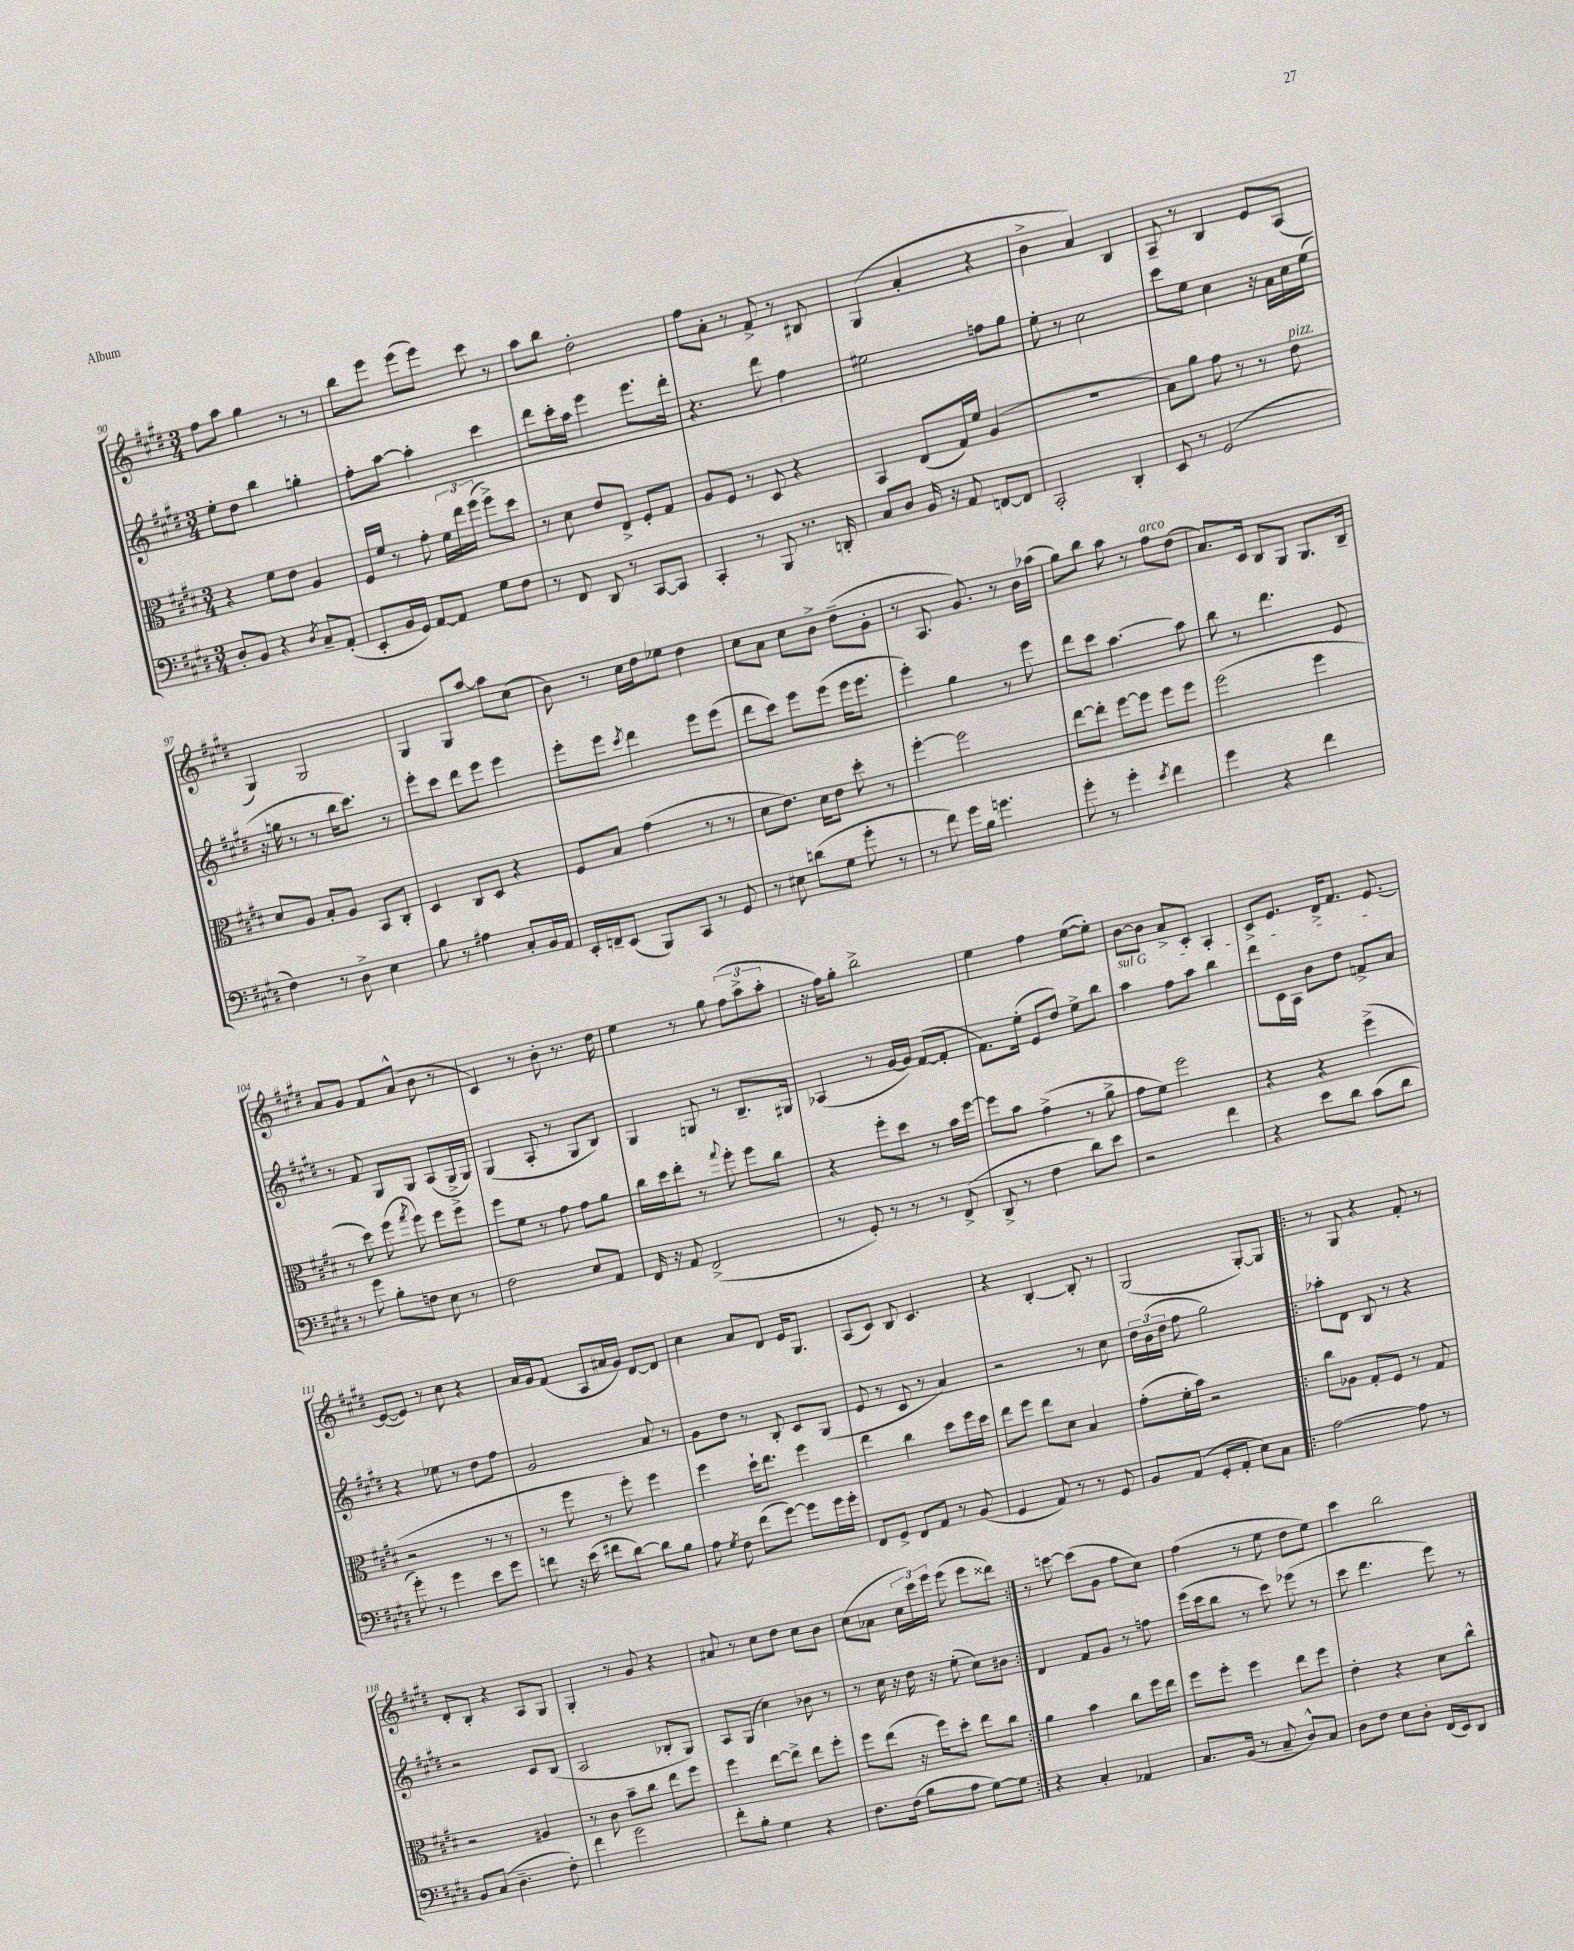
<<
\new StaffGroup <<
\new Staff = "s0" {
    \clef treble \key e \major \numericTimeSignature \time 3/4
    \autoBeamOff fis''8[ a''8] gis''4 r8 r8 |
    b''8[ e'''8] e'''8[( e'''8]) cis'''8 r8 |
    a''8[ b''8] dis''2-. |
    fis''8[ a'8]-. r8 fis'8-> r8 bis8 |
    gis4( a'4-. r4 |
    b'4-> a'4) b4 |
    a8-- r8 b4 e'8[ a8]( |
    gis4) gis2 |
    gis4 gis8[ a''8]~ a''8[ cis''8]( |
    b'8) r8 cis''16[ dis''16 ees''8] dis''4 |
    cis''8[ a'8] cis''8[ b'8]-> dis''8[--( gis'8]-. |
    r8 a8. gis'8.) r8 b'16[ aes''16]( |
    gis''8[) b''8] a''8 r8 fis''8[^\markup { \italic "arco" } dis''8]( |
    a'8.[) cis'16] b8[ gis8] gis8.[ b16]-- |
    a'8[ gis'8] fis'8[ a'8]-^( b'8 r8 |
    cis'4) r8 b'8-. r8. dis''16 |
    e''4 r8 gis''8 \tuplet 3/2 { fis''8[( a''8-> a''8]-. } |
    r16 fis''16[) gis''8]-. b''2-> |
    e''4 fis''4 e''8[~( e''8]-.) |
    b'8[~ b'8] a'8[-> cis'8]-. a4-. |
    cis'8[-> e'8.] dis'16[-> fis'8.] e'8.~ |
    e'8[~( e'8]) r8 cis''8 r4 |
    a'16[ gis'16 fis'8]( a8[ ais'16 gis'16]) dis'8[~ dis'8] |
    cis''4 a'8[ dis'8] e'16[ gis8.] |
    a8[( cis'8]) b8 cis'4. |
    r4 b4~-. b8-. r8 |
    gis2( gis8[~-.) gis8] |
    \repeat volta 2 { r8 gis8 r4 fis'8-. r8 |
    dis'8[-. b8]-. r4 a8[ gis8] |
    gis4-. r8 gis'8 r4 |
    ais'8 r8 cis''8[ dis''8] cis''8[ b'8] |
    cis''8[( aes'8] \tuplet 3/2 { cis''16[ cis'''16) e'''16] } e'''8( e'''8[ disis'''8]) | }
    r8 c'''8~ c'''8[( gis'8] fis''8[ cis''8]) |
    fis''4( r8 e''8 dis''8[ e''8]) |
    cis'''4 b''2 \bar "|." |
}
\new Staff = "s1" {
    \clef treble \key e \major \numericTimeSignature \time 3/4
    \autoBeamOff e''8[-. dis''8] b''4 g''4-. |
    fis''8[-. a''8]~ a''4-. cis'''4 |
    dis'''8[ cis'''16-. a''16] e'''4 e'''8.[ dis'''16]-. |
    r4. dis'''8 fis''4 |
    eis''2 f''8[ gis''8] |
    e''8-. r8 cis''2 |
    cis'''8[ e''8] cis''4 r16 a'16[ cis''16 e''16]( |
    r16 g''16 r8 r8 b''16[ cis'''8.]) r8 |
    e'''8[-. cis'''8] dis'''8[ e'''8] e'''4 |
    e'''8[-. e'''8] \acciaccatura { cis'''8 } dis'''4 e'''8[ e'''8]( |
    dis'''8[ cis'''8]) e'''8[ e'''8]( e'''16[ e'''8.] |
    e'''4-.) gis''4 r8 e'''8 |
    dis'''8[ cis'''8] a''4.~ a''8 |
    b''8 r8 dis'''4. e'8 |
    r8 fis'8 gis8[ gis8] a8[( gis16-> gis16]) |
    gis4( a8-. r8 gis8[ b8]) |
    gis4 g8 r8 b8.[-- gis16] |
    aes4( r8 gis'16[~ gis'16]) fis'8[~( fis'8]-. |
    fis'8.[) e''16]-.( e'8[ dis''8]) e''8[-> b''8] |
    \once \override TextSpanner.bound-details.left.text = \markup { \italic "sul G" } a''4\startTextSpan fis''8[ a''8] b''4 |
    dis'''8[ cis'16 a16] b'8[ dis''8] f'8[-> a'8]\stopTextSpan |
    r4 ees''8 r8 dis''8[ fis''8] |
    gis'2 a'8 r8 |
    gis'8[ dis''8] r8 b8-. cis'8[ gis8]( |
    e'8 r8 cis'8 r8 a'4) |
    r2 r8 cis''8 |
    \tuplet 3/2 { dis''16[ b'16( dis''16] } fis''8 gis''2) |
    \repeat volta 2 { aes''8[-. dis'8] b8 r8 r4 |
    r2 cis'8[ b8]( |
    a2 bes8[-. gis8]) |
    a8[ gis8]( cis''4) bes'8 r8 |
    r8 cis''16 r16 dis''16 r16 e''8-.( cis''8[) bis'8] | }
    dis'4 fis'8[ gis'8] r8 f''8 |
    e'''16[( cis'''16 b''8] r8 cis'''8) ees'''8( r8 |
    cis'''8 dis'''4. e'''8) r8 \bar "|." |
}
\new Staff = "s2" {
    \clef alto \key e \major \numericTimeSignature \time 3/4
    \autoBeamOff r4 fis'8[ e'8] a4 |
    fis16[ fis'16] r8 gis'8-. \tuplet 3/2 { fis'16[ e''16 fis''16]( } fis''8[->) dis''8] |
    r8 dis'8 e'8[ e8]-> fis8[-. gis8] |
    a8[ fis8] r8 dis8 r4 |
    b,4 e8[( gis16) fis'16] a4( |
    R2. |
    b8[) a'8] gis'8 r8 r8 e'8^\markup { \italic "pizz." } |
    dis'8[ a8] b8[-. a8] b,8[ cis8]-. |
    dis4 cis8[ dis8] r4 |
    fis8[ b8] gis'4( r8 r8 |
    dis'8[ e'8.]) dis'16[ e'8] dis''8-. r8 |
    fis''4~-. fis''2 |
    e''8[~ e''8]-. fis''8[~ fis''8] fis''8[ fis''8] |
    fis''2( fis''4 |
    r8 dis''8) fis''8( \acciaccatura { gis''8 } fis''8) fis''8[ fis''8]-> |
    fis''8[ fis'8] r8 gis'8 gis'8[ a'8] |
    cis''16[ dis''16 e''8]-. r8 \appoggiatura { gis''8 } fis''8-. fis''8[ cis''8] |
    r4 fis''8[-. dis''8] r8 b'16[ fis''16]~ |
    fis''8[ b'8] gis'4->( r8 a'8-> |
    gis'8[ fis'8]) fis''2 |
    r4 r4 fis''4->( |
    r2 r8 r8 |
    r8 fis''8 r8 fis''8-.) fis''4 |
    fis''4 dis''16[-! e''8.] fis''4 |
    e''4 cis''4 dis''8[ fis''16 dis''16] |
    e''8[ fis''8] e''8[ dis'8] b4 |
    gis'8[-.( fis'16-. b'16]) r2 |
    \repeat volta 2 { cis''8[ aes8] gis8[-. fis8] r8 gis8 |
    r2 ais4 |
    r8 cis'8 b'8[-- cis''8] e''8[ fis''8] |
    fis''4 e''8[~ e''8]-> e''8[ fis''8]-. |
    fis''8[ e''8]( r16 fis''16[) dis''8]-. e''8[ cis''8] | }
    a'4 b'4 cis''8[ fis''16 e''16] |
    fis''8[ fis''8]-. fis''4 e''8[ fis''8] |
    e'4-. r4 dis'8[ cis''8]-^ \bar "|." |
}
\new Staff = "s3" {
    \clef bass \key e \major \numericTimeSignature \time 3/4
    \autoBeamOff dis8[-. b,8] r4 \acciaccatura { dis8 } cis8[-- a,8]-.( |
    e,8[-. b,16 gis,16]) a,8[~ a,8] gis8[ fis8] |
    r8 fis,8 dis,8 r8 cis,8[~ cis,8] |
    cis,4-. r8 b,,8 r8. d,16-. |
    cis8[ dis8] b,16 r16 a,8 f,8[~ f,8] |
    cis,2-. dis,4-. |
    e,8 r8 gis,2( |
    fis4) r8 dis8-> e4 |
    b8 r8 ais4 cis8[-. b,16 a,16] |
    e,16[-. f,16-- e,8]( b,,8[) cis,8] r8 gis,8 |
    r8 eis8 d'8[( gis8] gis'8-. r8 |
    r8 fis'8) gis'16[ b16] g'4. |
    gis'8-. r8 gis'4-. \acciaccatura { e'8 } fis'4 |
    gis'4 r4 fis'4 |
    r8 gis'8 b8[-. f8] e8 r8 |
    fis2 e8[ a,8] |
    fis,16 r16 a,8 fis,2->( |
    r8 gis,8-.) r8 r8 r8 fis,8->( |
    dis,8-> r8 fis4 dis'8[) e'8] |
    r2 fis'4 |
    r4 e'8[ dis'8] cis'8[( dis'8] |
    gis'8-.) r8 gis'4 e'8[ gis'8] |
    f'8 r16 e'16( fis'8[ dis'8]~) dis'8[ b8] |
    a8 \acciaccatura { gis8 } fis8 fis'8[( gis'8]~) gis'8[ gis'16 gis'16]-. |
    fis,8[ gis,8]-> fis,8[ a,8] r8 b,8( |
    gis,4 a,8) r8 r8 gis,8 |
    b,8[ a,8]( gis,8[-. a,8]-. e8[) cis8] |
    \repeat volta 2 { a2~ a8 r8 |
    b,8[ cis8]( dis4.-- fis8-.) |
    fis'4 gis'2 |
    fis'8[-. b8]-. gis4 r4 |
    fis8.[ fis16]( b8[ a8] gis8[~) gis8] | }
    r4 cis4-. aes,4 |
    cis8.[ b,16]( r8 cis8-- dis8[-^) cis8] |
    dis8[ fis8] e8[ dis8]-. fis,16[( e,16) dis,8] \bar "|." |
}
>>
>>
\layout { \context { \Score currentBarNumber = #90 } }
